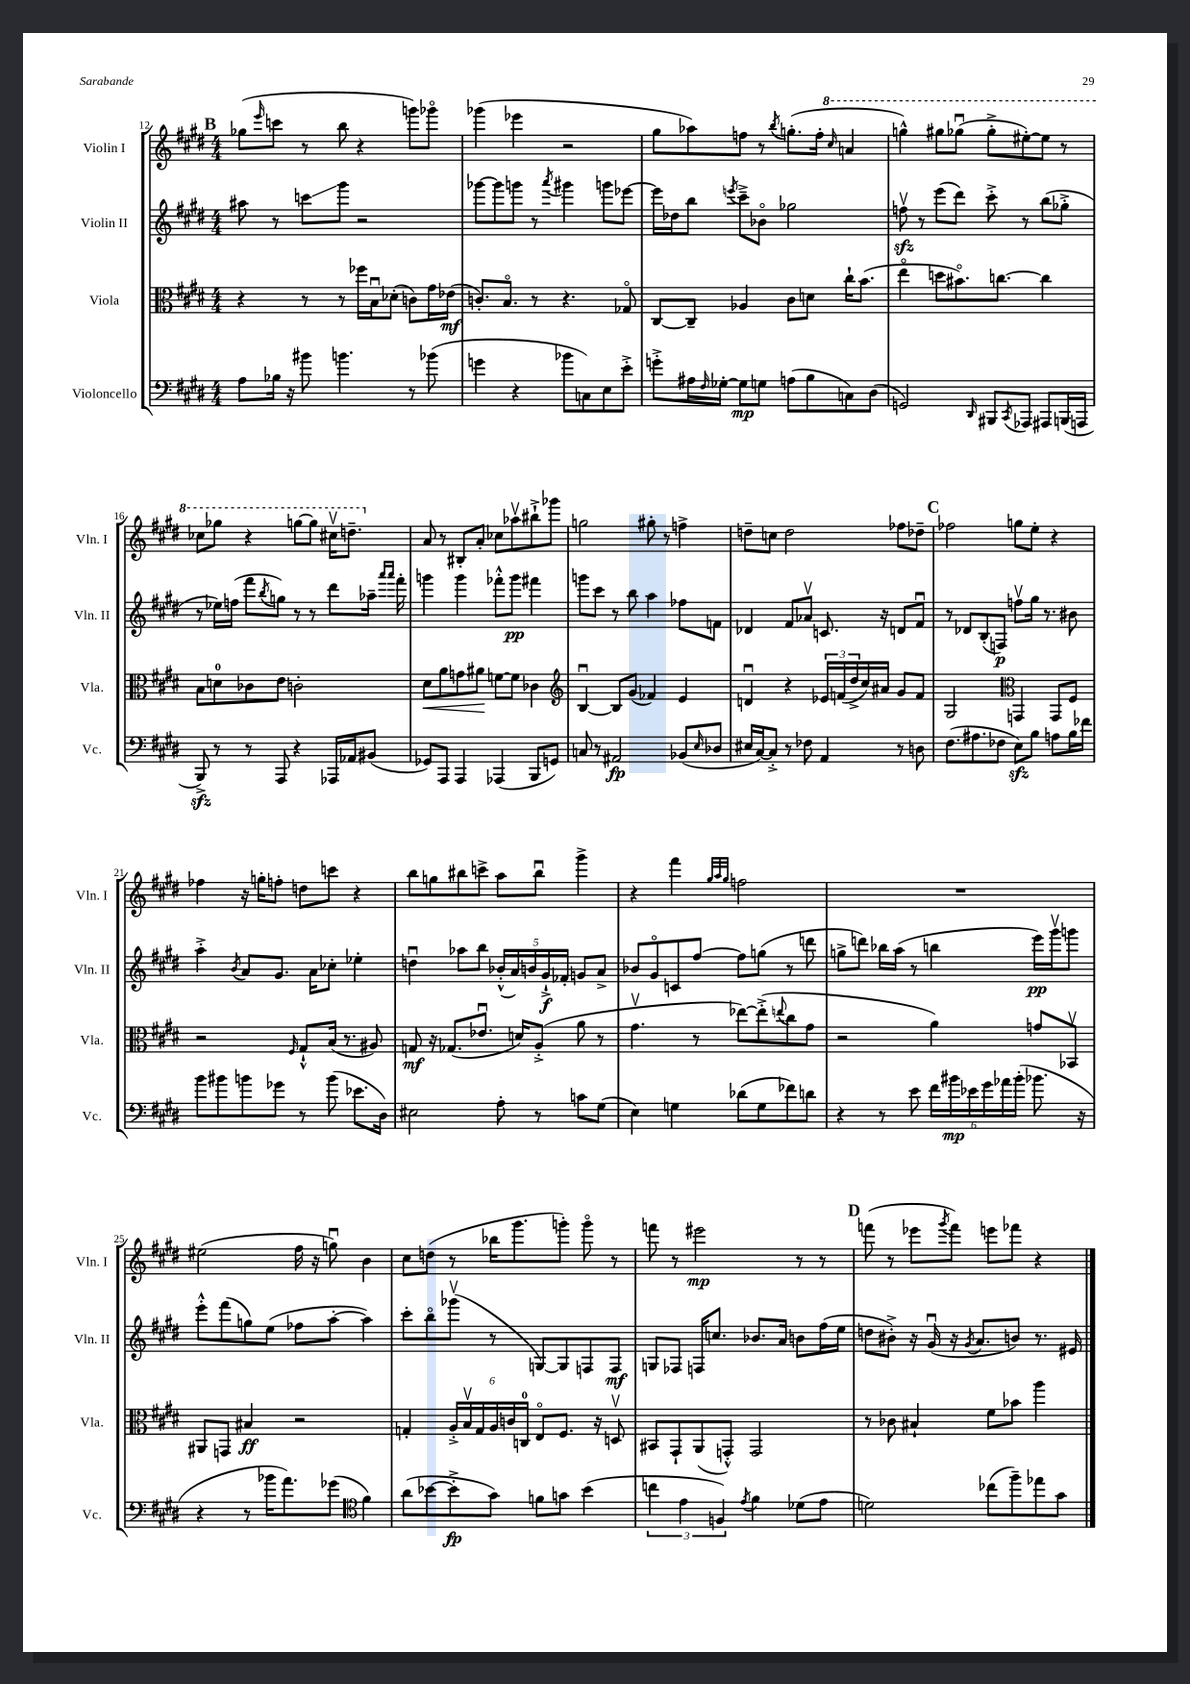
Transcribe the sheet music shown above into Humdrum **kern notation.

**kern	**kern	**kern	**kern
*staff4	*staff3	*staff2	*staff1
*clefF4	*clefC3	*clefG2	*clefG2
*k[f#c#g#d#]	*k[f#c#g#d#]	*k[f#c#g#d#]	*k[f#c#g#d#]
*M4/4	*M4/4	*M4/4	*M4/4
8A	4r	8aa#	(8gg-
.	.	.	16qqeee
16B-	.	8r	8ccc
16r	.	.	.
8b#	8r	8ccc	8r
4.b	8r	8ggg#	8bb
.	16ff-	2r	4r
.	16Bu	.	.
.	(8d-'	.	.
8r	8c)	.	8ggg)
(8b-	16g#	.	8ggg-o
.	(16e-	.	.
=	=	=	=
4g	8.c')	[8ggg-	(4ggg-
.	.	8ggg-]	.
.	8.Bo	.	.
4r	.	8ggg	4eee-
.	8r	8r	.
.	.	8qaaa	.
8b-	4.r	4ggg#	2r
8C)	.	.	.
8E	.	8ggg	.
8e'^	8G-o	[8eee-	.
=	=	=	=
8g'^	[8C#	16eee-]	8gg#
.	.	16dd-	.
16A#	8C#~]	8bb	8aa-)
16qqF#	.	.	.
[16G-'	.	.	.
.	.	8qeee	.
8G-]	4A-	8ccc#~^	8ff
8G	.	8b-o	8r
.	.	.	8qbb
(8A	8c#	2gg-	(8.gg'
8B	8d	.	.
.	.	.	16ff'
.	.	.	16qqccc#
8C)	16cc#`	.	4aa
.	(8.b	.	.
(8D#	.	.	.
=	=	=	=
2GG)	4eeo	8ffv	4ggg^^)
.	.	8r	.
.	8dd	(8eee	8ggg#
.	8.b#o)	8ddd#)	(8ggg-u
16qqDD#	.	.	.
8BBB#	.	8ccc#'^	8ggg-'^
.	[8.cc	.	.
8qCC#	.	.	.
8AAA-	.	8r	[8eee#')
8AAA#	4cc]	(8bb	8eee#]
(16BBB	.	8gg-'^	8r
16AAA	.	.	.
=	=	=	=
8BBB^)	8B	8r	8ccc-
8r	8d	16ee-)	8ggg-
.	.	(16ff	.
8r	8c-	8fff#	4r
.	.	8qbb	.
8AAA	8e	8gg)	.
4r	2c'	8r	[8ggg
.	.	8r	8ggg]
16AAA-	.	8ddd#	16ccc#v
16AA-	.	.	8.ddd~
(8BB#	.	16aa-~	.
.	.	16qqaaa	.
.	.	16qqaaa	.
.	.	16fff#'	.
=	=	=	=
8GG-)	8d#	4ggg	8a
8AAA	8a	.	8r
4AAA	8g	4ggg	8B#'
.	8a#	.	8a'
(4AAA-	[8f	8fff-'^^	8cc-
.	8f]	8ggg	8aa-v
8BBB	4c-	4fff#	8bb#`^
8GG)	.	.	8ggg-
=	=	=	=
*	*clefG2	*	*
8C	[4Bu	8ggg	2gg
8r	.	8ccc#	.
2AA#	8B]	8r	.
.	(8g#	8bb	.
.	4f-)	4aa	8gg#'
.	.	.	8r
(8BB-	4e	8ff-	4ff^
16qqE	.	.	.
8D-	.	8f	.
=	=	=	=
16E#	4du	4d-	8dd~
[16C#)	.	.	.
8C#'^]	.	.	8cc
8r	4r	8f#	2dd
8F-	.	8a-v	.
4AA	24e-	8.c	.
.	(24f	.	.
.	24dd#^	.	.
.	16cc#)	.	.
.	16a#	16r	.
8r	8g#	8d	8ff-
8D	8f	8f#u	8dd-~
=	=	=	=
(8.F#	2G#	8r	2ff-
.	.	8d-	.
8.A#	.	.	.
.	.	(8B'	.
8F-	.	8F)	.
*	*clefC3	*	*
8E)	4GG	8ffv	8gg
8B	.	16gg#	8ee'
.	.	8.r	.
8A	8GG	.	4r
16B	8F#	8b#	.
16f-	.	.	.
=	=	=	=
8b	2r	4aa'^	4ff-
8b#	.	.	.
.	.	8qb	.
8b	.	8a	16r
.	.	.	16gg'
8g-	.	8.g#	8ff'
.	16qqF#	.	.
8r	8G#`^^	.	8dd
.	.	16a	.
(8b	(16B	8cc-'	8ccc
.	8.r	.	.
8.e-	.	4ee-'	4r
.	8A#)	.	.
16D#)	.	.	.
=	=	=	=
2E#	8G	4ddu	8bb
.	16r	.	8gg
.	(8.G-	.	.
.	.	8aa-	8bb#
.	8.e-u	8bb	8ccc^
8A'	.	(20b-'^^	8aa
.	.	20a)	.
.	16d)	.	.
.	.	20b	.
8r	(8A'^	.	8bb#u
.	.	20g#`^	.
.	.	20f-'	.
8c	8a	8g	4ggg#^
(8G#	8r	8a^	.
=	=	=	=
4E)	4.g#v	8b-	4r
.	.	8g#o	.
4G	.	8c	4fff#
.	8r	[8ff#	.
.	.	.	32qqgg#
.	.	.	32qqaa
.	.	.	32qqgg#
(8d-	[8ee-)	8ff#]	2ff
8G	(8ee-'^]	(8gg	.
.	8qqee	.	.
8f-)	8cc#	8r	.
8d	8g#	8ddd	.
=	=	=	=
4r	2r	8gg^	1r
.	.	8ddd)	.
8r	.	16bb-	.
.	.	(16aa	.
8e	.	8r	.
24f#	4a)	4bb	.
24b#	.	.	.
24e-	.	.	.
24g#	.	.	.
24a-	.	.	.
(24b#'	.	.	.
8.b-	8g	16eee)	.
.	.	16ggg#v	.
.	8BB-v	8ggg	.
16r	.	.	.
=	=	=	=
4r	8AA#	8eee'^^	(2ee#
.	8GG	(8fff#	.
8r	4B#	8gg)	.
16b-	.	(8ee	.
8.a)	.	.	.
.	2r	8ff-	16ff#
.	.	.	16r
(8g-	.	[8aa'	8ggu)
*clefC4	*	*	*
4f#)	.	4aa])	4b
=	=	=	=
(8a	4G'	8ccc#'	8cc#
[8b-	.	8bbo	(8dd
8b-'^]	24A'^	(8ggg-v	8r
.	24Bv	.	.
.	24G	.	.
8g#)	24A	8r	16bb-
.	24c	.	.
.	.	.	8.ggg#
.	24C	.	.
8f	8Eo	[8G)	.
8g	8.F#	8G]	8ggg')
(4b-	.	8F	8gggo
.	16r	.	.
.	8Dv	8F	8r
=	=	=	=
6cc	8BB#	8G	8fff
.	8GG#`	8F-	8r
6e	.	.	.
.	(8AA	16F	2eee#
.	.	8.cc	.
6F)	.	.	.
.	8GG'^^)	.	.
8qe	.	.	.
4f#	2GG	8.b-	.
.	.	16a	.
(8d-	.	8b	8r
8e	.	(16ff#	8r
.	.	16ee	.
=	=	=	=
2d)	8r	8dd	(8fff
.	8c-	8b#'^)	8r
.	4B#`	16r	8eee-
.	.	(16g#u	.
.	.	.	8qggg#
.	.	16r	8fff)
.	.	8qg#	.
.	.	8.a	.
(8cc-	8f#	.	8eee
8ff#~)	8b-	8b)	8fff-
8ee-	4aa	8.r	4r
8g#	.	.	.
.	.	16e#	.
==	==	==	==
*-	*-	*-	*-
